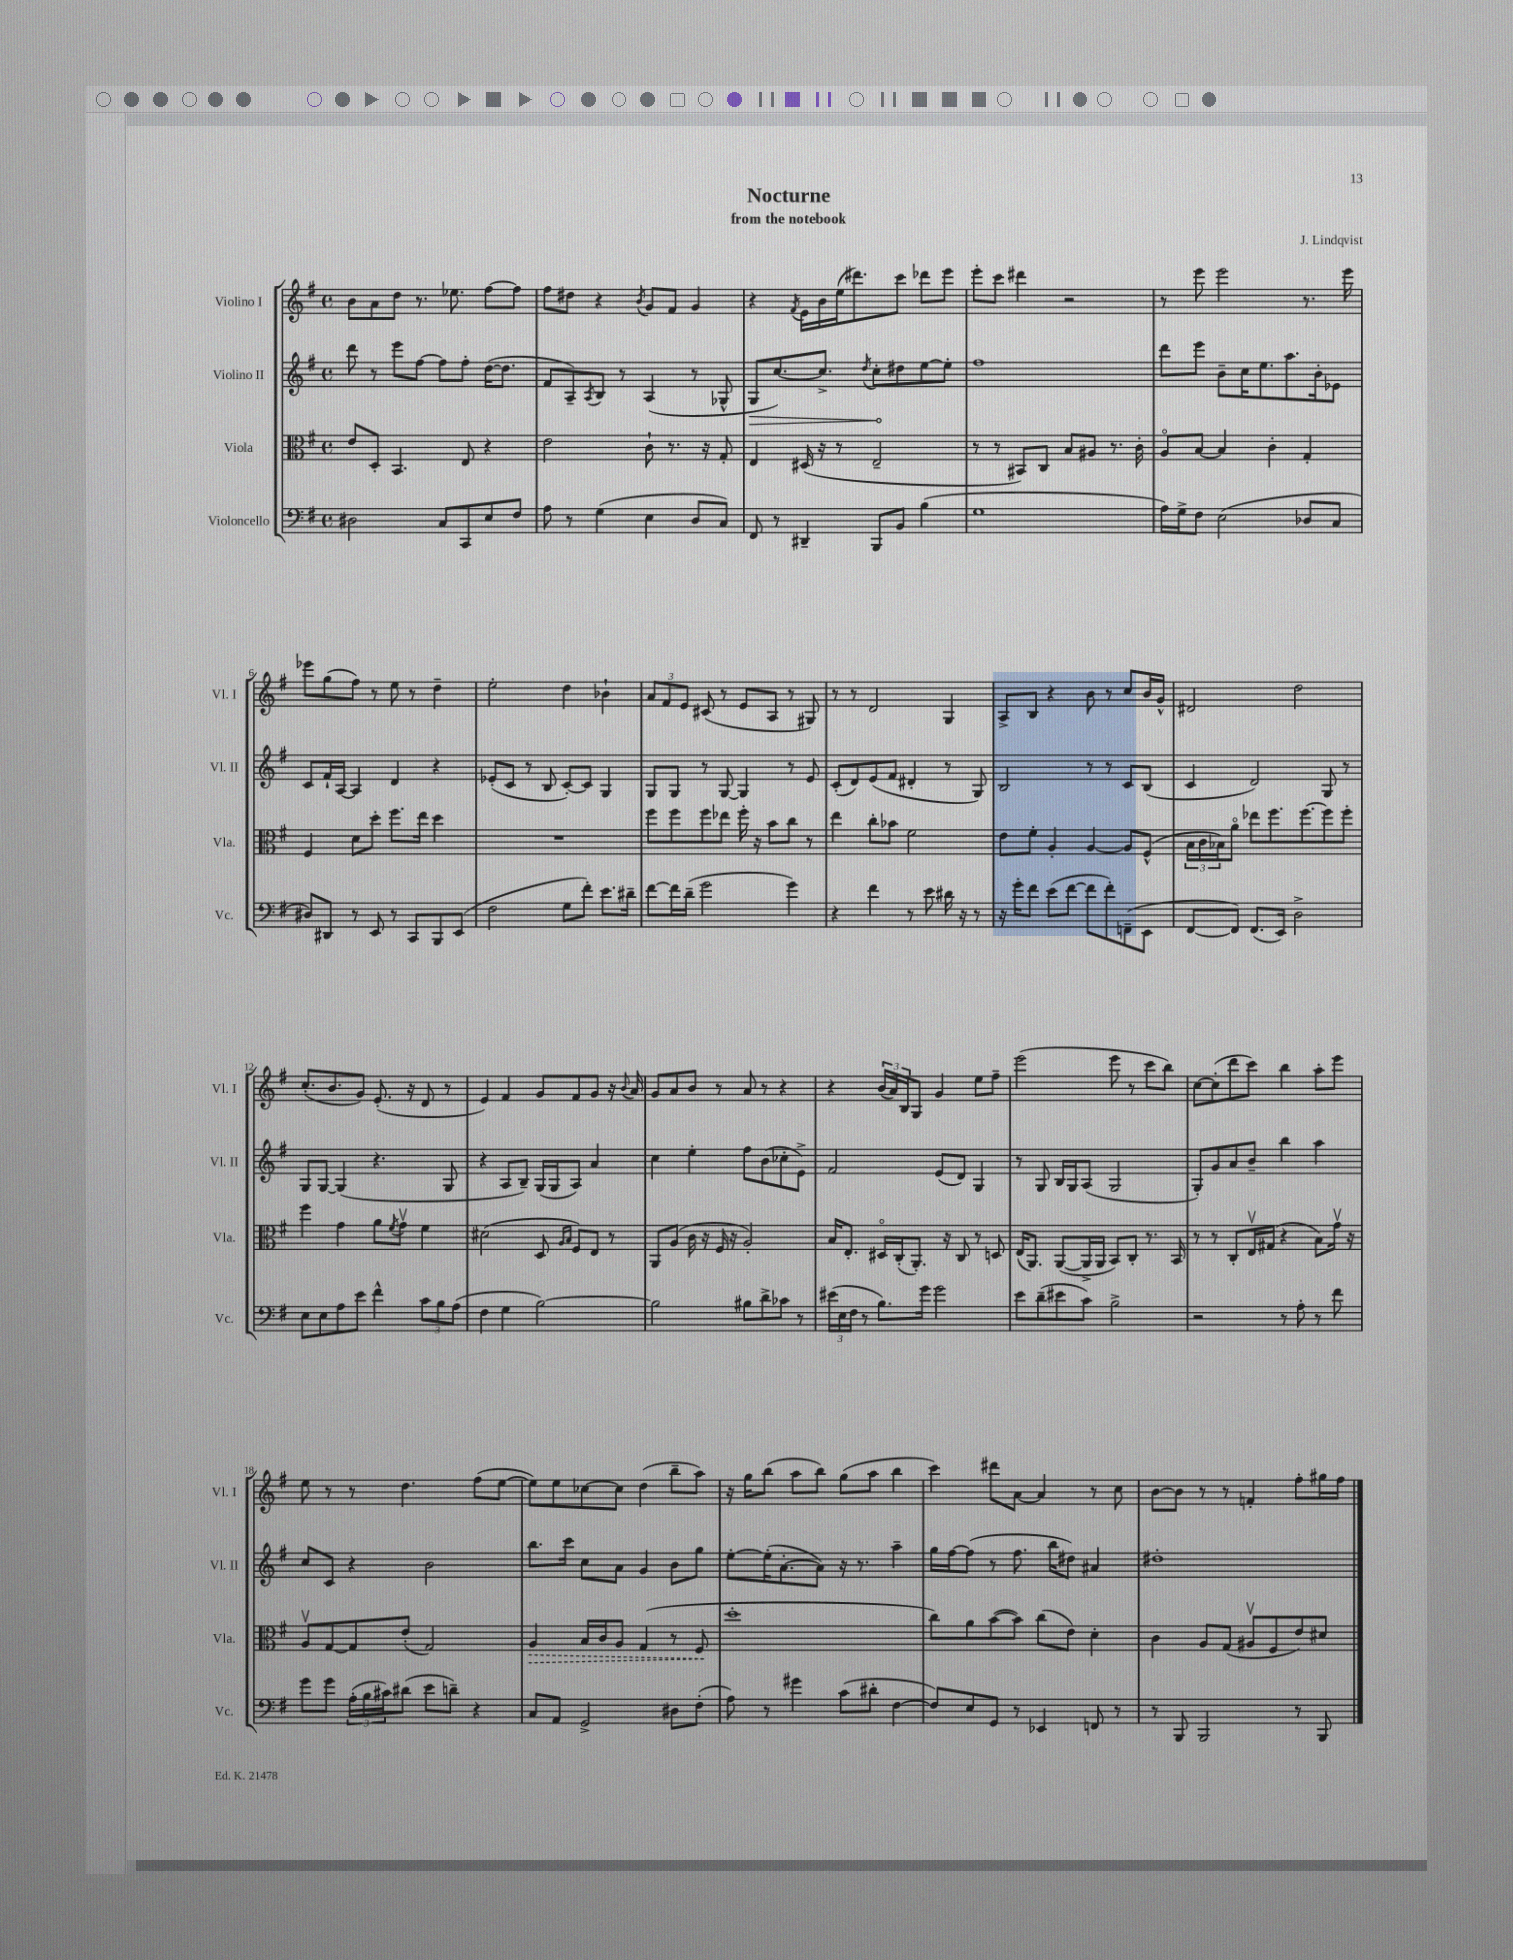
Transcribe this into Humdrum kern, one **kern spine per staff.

**kern	**kern	**kern	**kern
*staff4	*staff3	*staff2	*staff1
*clefF4	*clefC3	*clefG2	*clefG2
*k[f#]	*k[f#]	*k[f#]	*k[f#]
*M4/4	*M4/4	*M4/4	*M4/4
*met(c)	*met(c)	*met(c)	*met(c)
2D#	8e	8ddd	8b
.	8D'	8r	8a
.	4.BB	8eee	8dd
.	.	[8ff#	8.r
8C	.	8ff#]	.
.	.	.	8.ee-
8CC	8E	8ff#'	.
8E	4r	([16dd	[8ff#
.	.	8.dd]	.
8F#	.	.	8ff#]
=	=	=	=
8A	2e	8f#	8ff#
8r	.	8A~)	8dd#
.	.	8qA	.
(4G	.	8B	4r
.	.	8r	.
.	.	.	8qb
4E	8c`	(4A	8g
.	8.r	.	8f#
8D	.	8r	4g
.	16r	.	.
8C)	8G'	8G-^^	.
=	=	=	=
8FF#	4E	8G	4r
8r	.	[8.cc)	.
.	.	.	8qf#
4DD#~	(16D#	.	16e
.	16r	8.cc^]	16b
.	8r	.	(16ee
.	.	.	8.ddd#)
.	.	8qdd	.
8BBB	2E~	8cc'	.
8BB	.	8dd#	8ccc
(4B	.	[8ee	8ddd-
.	.	8ee']	8eee
=	=	=	=
1G	8r	1ff#	8eee'
.	8r	.	8ccc
.	8BB#)	.	4ddd#
.	8C	.	.
.	8B	.	2r
.	8A#	.	.
.	8.r	.	.
.	16c'	.	.
=	=	=	=
16A)	8Ao	8ddd	8r
16G^	.	.	.
8F#	[8B	8eee	8eee
(2E	4B]	8b~	2eee
.	.	16cc	.
.	.	8.ee	.
.	4c'	.	.
.	.	8.aa	.
8D-	4G'	.	8.r
.	.	16b'	.
8C	.	8e-	.
.	.	.	16eee
=	=	=	=
8D#)	4F#	8c	8eee-
8DD#	.	16f#`	(8gg
.	.	[16A	.
8r	8d	4A]	8ff#)
8EE	8dd'	.	8r
8r	8.ff#	4d	8ee
8CC	.	.	8r
.	16ee	.	.
8BBB	4dd	4r	4dd~
(8EE	.	.	.
=	=	=	=
2F#	1r	(8e-'	2ee'
.	.	8c	.
.	.	8r	.
.	.	8B	.
8G	.	[8c')	4dd
8f#')	.	8c]	.
8.e	.	4G	4b-`
16d#~	.	.	.
=	=	=	=
[8f#	8ff#	8G	12a
.	.	.	12f#
16f#]	8ff#	8G	.
.	.	.	12e
(16d~	.	.	.
2g	8ff#	8r	(8c#
.	8ee-	[8G	8r
.	16ff#'	4G]	8e
.	16r	.	.
.	8b	.	8A
4g)	8cc	8r	8r
.	8r	8e	8G#)
=	=	=	=
4r	4ee	(8c'	8r
.	.	8d)	8r
4f#	8cc'	(8e	2d
.	8b-	8f#	.
8r	2f#	4d#'	.
8e	.	.	.
16d#	.	8r	4G
16r	.	.	.
8r	.	8G)	.
=	=	=	=
16r	8e	2B	8A^
16g'	.	.	.
8f#	8f#'	.	8B
(8e	4A'	.	4r
[8f#	.	.	.
8f#]	[4A	8r	8b
8f#')	.	8r	8r
(8FF~	8A]	8c	8cc
8EE	(8F#^^	(8B	16b
.	.	.	16g^^
=	=	=	=
[8FF#	24B	4c	2d#
.	24c	.	.
.	24B-)	.	.
8FF#])	8ao	.	.
(8.FF#	8ee-	2d)	.
.	8.ff#	.	.
16EE)	.	.	.
2D^	.	.	2dd
.	[8.ff#	.	.
.	8ff#]	8G	.
.	8ff#'	8r	.
=	=	=	=
8E	4ff#	8G	(8.cc'
8E	.	[8G	.
.	.	.	8.b
8A	4g	(4G]	.
8e	.	.	8g)
4f#^^	8a	4.r	(8.e'
.	8qf#	.	.
.	8gv	.	.
.	.	.	16r
12c	4f#	.	8d
12B	.	.	.
.	.	8G	8r
(12A	.	.	.
=	=	=	=
4F#	(2d#	4r	4e)
4G	.	8A	4f#
.	.	8B~)	.
[2B)	8D	(16G	8g
.	.	16G	.
.	16qqA	.	.
.	16qqB	.	.
.	8F#)	8A)	8f#
.	8E	4a	8g
.	8r	.	16r
.	.	.	8qqb
.	.	.	16a
=	=	=	=
2B]	8AA	4cc	8g
.	(8A	.	8a
.	16c	4ee'	8b
.	16r	.	.
.	16F#	.	8r
.	16r	.	.
8B#	2A')	8ff#	8a
8d^	.	(8b	8r
8c-	.	8cc-'	4r
8r	.	8e^)	.
=	=	=	=
(24e#	16B	2f#	4r
24E	.	.	.
.	8.E'	.	.
24F#	.	.	.
8r	.	.	.
8.B)	16D#o	.	(24b
.	.	.	24a)
.	(16C'	.	.
.	.	.	24B
.	8.AA')	.	8G
16g	.	.	.
2g	.	(8e	4g
.	16r	.	.
.	8C	8d)	.
.	8r	4G	8ee
.	8D	.	8ff#~
=	=	=	=
8e	(16E	8r	(2eee
.	8.AA)	.	.
(8d~	.	8G	.
8e#	([8AA	16B	.
.	.	16G	.
8c)	16AA^]	(8A	.
.	16AA	.	.
2B^	8BB)	2G	8eee
.	8C'	.	8r
.	8.r	.	8ccc
.	.	.	8bb)
.	16BB	.	.
=	=	=	=
2r	8r	8G')	[8cc
.	8r	8g	(8cc']
.	8C'	8a	8ddd
.	16Ev	8b~	8ccc)
.	(16G#	.	.
8r	4r	4bb	4bb
8A'	.	.	.
8r	8B)	4aa	8aa'
8f#	16gv	.	8eee
.	16r	.	.
=	=	=	=
8g	8Av	8cc	8ee
8g	[8G	8c	8r
(24A'	8G]	4r	8r
24B	.	.	.
24c#)	.	.	.
(8d#	(8e'	.	4.dd
8e	2G)	2b	.
8d~)	.	.	.
4r	.	.	(8ff#
.	.	.	[8ee
=	=	=	=
8C	4A	8.bb	8ee])
8AA	.	.	8ee
.	.	16ccc	.
2GG^	16B	8cc	[8cc-
.	16c	.	.
.	8A	8a	8cc-]
.	(4G	4g	(4dd
8D#	8r	8b	8bb~
(8F#'	8F#	8gg	8aa)
=	=	=	=
8A)	1dd'	[8ee'	16r
.	.	.	16gg
8r	.	(16ee']	(8bb
.	.	[8.a'	.
4g#	.	.	8aa
.	.	8a])	8bb)
(8c	.	16r	(8gg
.	.	8.r	.
8d#'	.	.	8aa
[4F#	.	4aa~	4bb
=	=	=	=
8F#])	8cc)	16gg	4ccc)
.	.	[16ff#	.
8E	8a	(8ff#]	.
8GG	([8b	8r	8ddd#
8r	8b])	8.ff#	[8a
4EE-	(8cc	.	4a]
.	.	16bb	.
.	8e)	8dd#)	.
8FF	4d'	4a#	8r
8r	.	.	8cc
=	=	=	=
8r	4c	1dd#'	[8b
8BBB	.	.	8b]
2BBB	8A	.	8r
.	(8G	.	8r
.	8A#v	.	4f'
.	8F#	.	.
8r	8e)	.	8ff#'
8BBB	8d#	.	16gg#
.	.	.	16ff#
==	==	==	==
*-	*-	*-	*-
